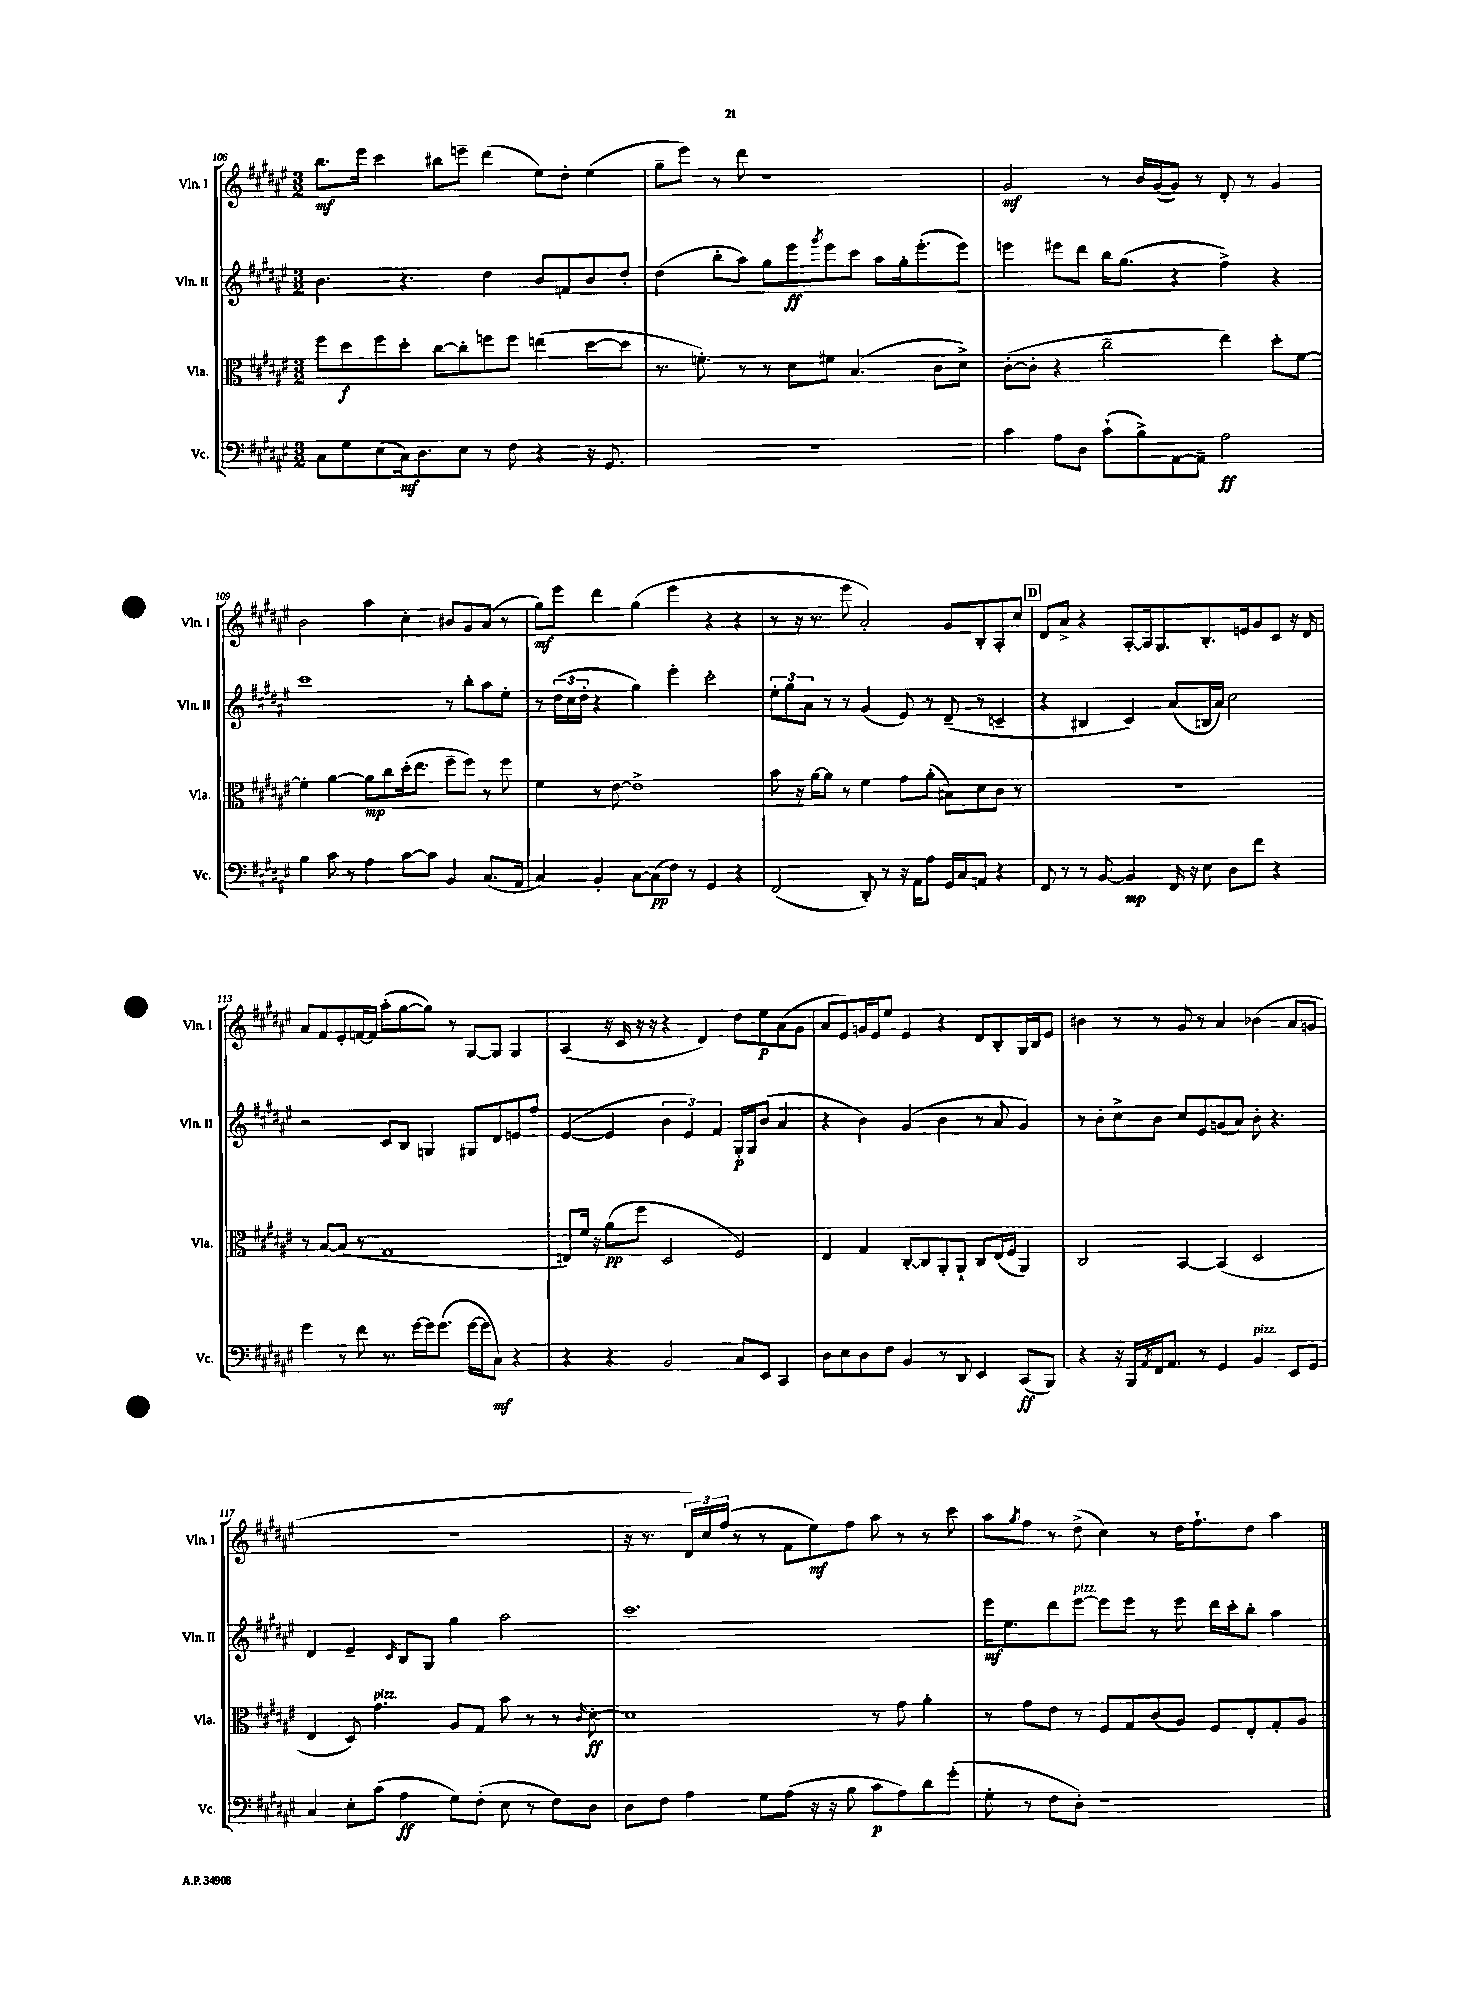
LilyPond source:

<<
\new StaffGroup <<
\new Staff = "s0" \with { instrumentName = "Vln. I" shortInstrumentName = "Vln. I" } {
    \clef treble \key fis \major \numericTimeSignature \time 3/2
    b''8.\mf eis'''16 cis'''4 bis''8 e'''8-- dis'''4( eis''8) dis''8-. eis''4( |
    gis''8-- eis'''8) r8 dis'''8 r1 |
    gis'2\mf r8 b'16 gis'16~( gis'8) r8 dis'8-. r8 gis'4 |
    b'2 ais''4 cis''4-. bis'8 gis'8 ais'8( r8 |
    gis''8\mf) eis'''8 dis'''4 gis''4( eis'''4 r4 r4 |
    r8 r16 r8. eis'''8 ais'2-.) gis'8 b8-. ais8-. cis''8 |
    \mark \markup { \box "D" } dis'8 ais'8-> r4 ais8~-. ais16 gis8. b8.-. e'16 gis'8 cis'8 r16 dis'16 |
    ais'8 fis'8 eis'8-. f'16~ f'16 ais''8-.( gis''8~ gis''8) r8 gis8~ gis8 gis4 |
    ais4( r16 cis'16 r16 r16 r4 dis'4) dis''8 eis''8\p ais'8( gis'8 |
    ais'8 eis'8) g'16 eis'16 eis''8 eis'4 r4 dis'8 b8-. gis16 b16 eis'8 |
    bis'4 r8 r8 gis'8 r8 ais'4 bes'4( ais'8 g'8 |
    R1. |
    r16 r8. \tuplet 3/2 { dis'16) cis''16 fis''16( } r8 r8 fis'8 eis''8\mf) fis''8 ais''8 r8 r8 cis'''8 |
    ais''8 \acciaccatura { gis''8 } fis''8 r8 dis''8->( cis''4) r8 dis''16 fis''8.-! dis''8 ais''4 \bar "|." |
}
\new Staff = "s1" \with { instrumentName = "Vln. II" shortInstrumentName = "Vln. II" } {
    \clef treble \key fis \major \numericTimeSignature \time 3/2
    b'4. r4. dis''4 b'8 f'8 b'8 dis''8-. |
    dis''4( b''8-. ais''8) gis''8 eis'''8\ff \acciaccatura { gis'''8 } eis'''8 cis'''8 ais''8 gis''16-. eis'''8.-.( eis'''8) |
    e'''4 eis'''8 dis'''8 b''16 gis''8.( r4 fis''4->) r4 |
    cis'''1 r8 b''8-. ais''8 eis''8-. |
    r8 \tuplet 3/2 { dis''16( cis''16 dis''16-. } r4 gis''4) eis'''4-. cis'''2-. |
    \tuplet 3/2 { eis''8-. gis''8 ais'8 } r8 r8 gis'4( eis'8) r8 dis'8--( r8 c'4-- |
    \mark \markup { \box "D" } r4 bis4 cis'4) ais'8( b16 ais'16) cis''2 |
    r2 cis'8 b8 g4 gis8 dis'8 e'8 fis''8 |
    eis'4~( eis'4 \tuplet 3/2 { b'4 eis'4) fis'4 } gis16-.\p gis16 b'8( ais'4 |
    r4 b'4) gis'4( b'4 r8 ais'8 gis'4) |
    r8 b'8-. cis''8-> b'8 cis''8 eis'8 g'8( ais'8) b'8-. r4. |
    dis'4 eis'4-- \grace { cis'16 } b8 gis8 gis''4 ais''2 |
    cis'''1. |
    eis'''16\mf eis''8. dis'''8 eis'''8~^\markup { \italic "pizz." } eis'''8 eis'''8 r8 eis'''8 dis'''16 cis'''16-. b''8-. ais''4 \bar "|." |
}
\new Staff = "s2" \with { instrumentName = "Vla." shortInstrumentName = "Vla." } {
    \clef alto \key fis \major \numericTimeSignature \time 3/2
    fis''8 dis''8\f fis''8 dis''8-. cis''8~ cis''8-. f''8 f''8 e''4( dis''8~ dis''8 |
    r8. f'8.-.) r8 r8 dis'8 fis'8 b4.( cis'8 dis'8->) |
    cis'8~-.( cis'8-. r4 cis''2-- eis''4) dis''8-. fis'8~ |
    fis'4-. ais'4~ ais'8\mp cis''8 dis''16-.( eis''8. fis''8-- fis''8) r8 fis''8 |
    fis'4 r8 eis'8~ eis'1-> |
    b'8 r16 ais'16~ ais'8 r8 fis'4 gis'8 ais'8-.( bis8) dis'8 cis'8 r8 |
    \mark \markup { \box "D" } R1. |
    r8 b8~ b8( r8 gis1 |
    e8) fis'16 r16 ais'8\pp( fis''8 dis2 fis2) |
    eis4 gis4 cis8~-. cis8 ais,8-. ais,8-! cis8 eis16( fis16 ais,4) |
    cis2 b,4~ b,4( dis2 |
    eis4 dis8) gis'4.^\markup { \italic "pizz." } ais8 gis8 b'8 r8 r8 \grace { cis'16 } dis'8~-.\ff |
    dis'1 r8 gis'8 ais'4-. |
    r8 gis'8 eis'8 r8 fis8 gis8 cis'8( ais8) fis8 eis8-. gis8-. ais8 \bar "|." |
}
\new Staff = "s3" \with { instrumentName = "Vc." shortInstrumentName = "Vc." } {
    \clef bass \key fis \major \numericTimeSignature \time 3/2
    cis8 gis8 eis8( cis16\mf) dis8. eis8 r8 fis8 r4 r16 gis,8. |
    R1. |
    cis'4 ais8 dis8 cis'8-!( b8->) ais,8~ ais,8-- ais2\ff |
    b4 cis'8 r8 ais4 cis'8~ cis'8 b,4 cis8.( ais,16 |
    cis4) b,4-. cis8~ cis8\pp( fis8) r8 gis,4 r4 |
    fis,2( dis,8-.) r8 r16 ais,16 ais8 gis,16 cis16 a,8 r4 |
    \mark \markup { \box "D" } fis,8 r8 r8 b,8~ b,4\mp fis,16 r16 eis8 dis8 fis'8 r4 |
    gis'4 r8 fis'8 r8. gis'16~ gis'16 gis'8.( gis'16~ gis'16 cis8\mf) r4 |
    r4 r4 b,2 cis8 eis,8 cis,4 |
    dis8 eis8 dis8 fis8 b,4 r8 dis,8 eis,4 cis,8\ff( b,,8) |
    r4 r16 b,,16 \acciaccatura { ais,8 } fis,16 ais,8. r8 gis,4 b,4^\markup { \italic "pizz." } eis,8 gis,8 |
    cis4 eis8-. cis'8( ais4\ff gis8) fis8-.( eis8 r8 fis8) dis8 |
    dis8 fis8 ais4 gis8 ais8( r16 r16 b8 cis'8\p ais8) dis'8 gis'8-.( |
    gis8-. r8 fis8 dis8-.) r1 \bar "|." |
}
>>
>>
\layout { \context { \Score currentBarNumber = #106 } }
